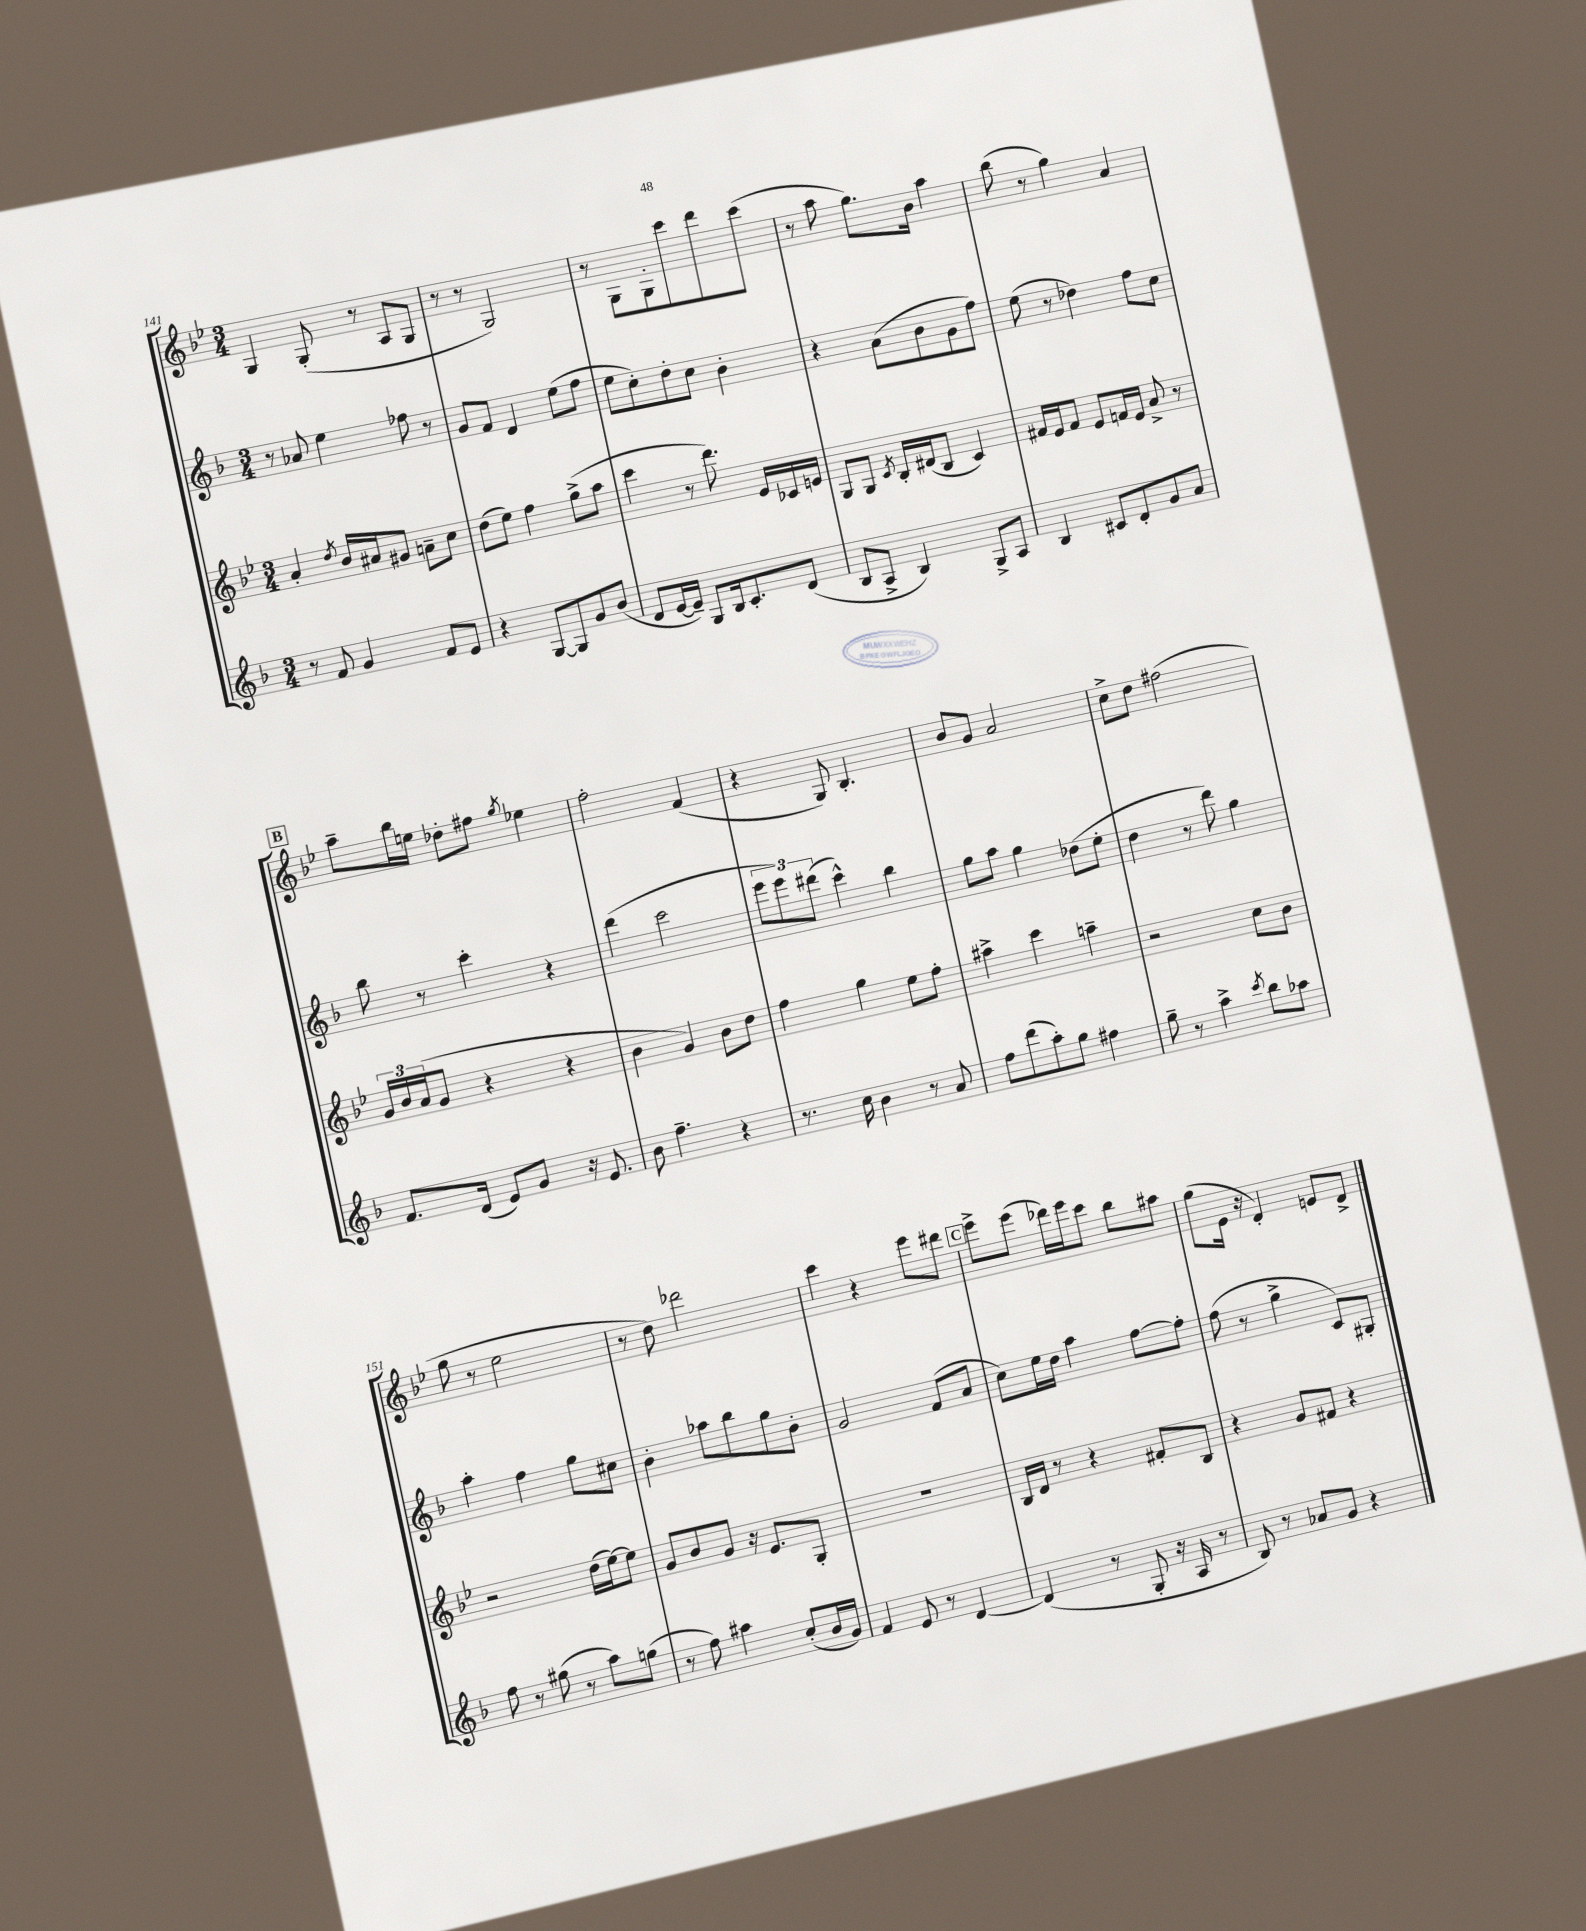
<<
\new StaffGroup <<
\new Staff = "s0" {
    \clef treble \key bes \major \numericTimeSignature \time 3/4
    g4 g8-.( r8 a8 g8 |
    r8 r8 g2) |
    r8 g8 g8-. c'''8 d'''8 c'''8( |
    r8 a''8 g''8.) bes'16 a''4 |
    bes''8( r8 g''4) a'4 |
    \mark \markup { \box "B" } a''8-- bes''16 e''16 des''8-. fis''8 \acciaccatura { g''8 } ees''4 |
    f''2-. f'4( |
    r4 g8) bes4.-. |
    bes'8 g'8 a'2 |
    c''8-> d''8 fis''2( |
    g''8 r8 ees''2 |
    r8 d''8) des'''2 |
    c'''4 r4 ees'''8 dis'''8 |
    \mark \markup { \box "C" } ees'''8-> ees'''8( des'''16) ees'''16 c'''8 bes''8 ais''8 |
    g''8( ees'16 r16 d'4-.) e'8 d'8-> \bar "|." |
}
\new Staff = "s1" {
    \clef treble \key f \major \numericTimeSignature \time 3/4
    r8 aes'8 e''4 fes''8 r8 |
    g'8 f'8 d'4 e''8( f''8 |
    e''8 c''8-.) d''8-. c''8 bes'4-. |
    r4 a'8( bes'8 g'8 f''8) |
    e''8( r8 des''4) f''8 c''8 |
    \mark \markup { \box "B" } bes''8 r8 c'''4-. r4 |
    d'''4( c'''2 |
    \tuplet 3/2 { e'''8 e'''8) dis'''8( } c'''4-^) bes''4 |
    g''8 a''8 g''4 des''8( e''8-. |
    d''4 r8 d'''8) g''4 |
    a''4-. f''4 g''8 cis''8 |
    bes'4-. aes''8 bes''8 g''8 bes'8-. |
    g'2 f'8( a'8 |
    \mark \markup { \box "C" } c''8) e''16 d''16 a''4 f''8~ f''8-. |
    f''8( r8 g''4-> c'8) gis8-. \bar "|." |
}
\new Staff = "s2" {
    \clef treble \key bes \major \numericTimeSignature \time 3/4
    a'4-. \acciaccatura { d''8 } bes'16 ais'16 gis'8 a'8-- c''8 |
    d''8( ees''8) f''4 g''8->( a''8 |
    c'''4 r8 d'''8.) ees'16 ces'16 e'16 |
    g8 g8 \acciaccatura { c'8 } bes16-. dis'16( bes8 c'4) |
    fis'16 ees'16 fis'8 ees'8 f'16 ees'16 a'8-> r8 |
    \mark \markup { \box "B" } \tuplet 3/2 { g'16 bes'16 a'16( } g'8 r4 r4 |
    bes'4 g'4) bes'8 d''8 |
    f''4 g''4 ees''8 f''8-. |
    ais''4-> c'''4 a''4-- |
    r2 c''8 bes'8 |
    r2 d''16( ees''16~) ees''8 |
    g'8 bes'8 g'8 r16 ees'8. g8-. |
    R2. |
    \mark \markup { \box "C" } bes16 d'16 r8 r4 fis'8-. bes8 |
    r4 g'8 fis'8 r4 \bar "|." |
}
\new Staff = "s3" {
    \clef treble \key f \major \numericTimeSignature \time 3/4
    r8 f'8 g'4 f'8 e'8 |
    r4 g8~ g8 g'8 bes'8( |
    d'8 e'16~ e'16--) g8 bes16 c'8.-. d'8( |
    bes8 a8-> bes4) g8-> a8 |
    bes4 cis'8 d'8-. g'8 a'8 |
    \mark \markup { \box "B" } f'8. d'16( e'8) g'8 r16 e'8. |
    bes'8 f''4.-- r4 |
    r8. c''16 bes'4 r8 a'8 |
    f''8 d'''8( a''8-.) g''8 fis''4 |
    g''8-- r8 a''4-> \acciaccatura { c'''8 } bes''8 aes''8 |
    f''8 r8 gis''8( r8 a''8) g''8( |
    r8 f''8) ais''4 c''8-.( bes'16 g'16) |
    f'4 e'8 r8 d'4~ |
    \mark \markup { \box "C" } d'4( r8 g8-. r16 a16 r8 |
    bes8) r8 aes'8 g'8 r4 \bar "|." |
}
>>
>>
\layout { \context { \Score currentBarNumber = #141 } }
